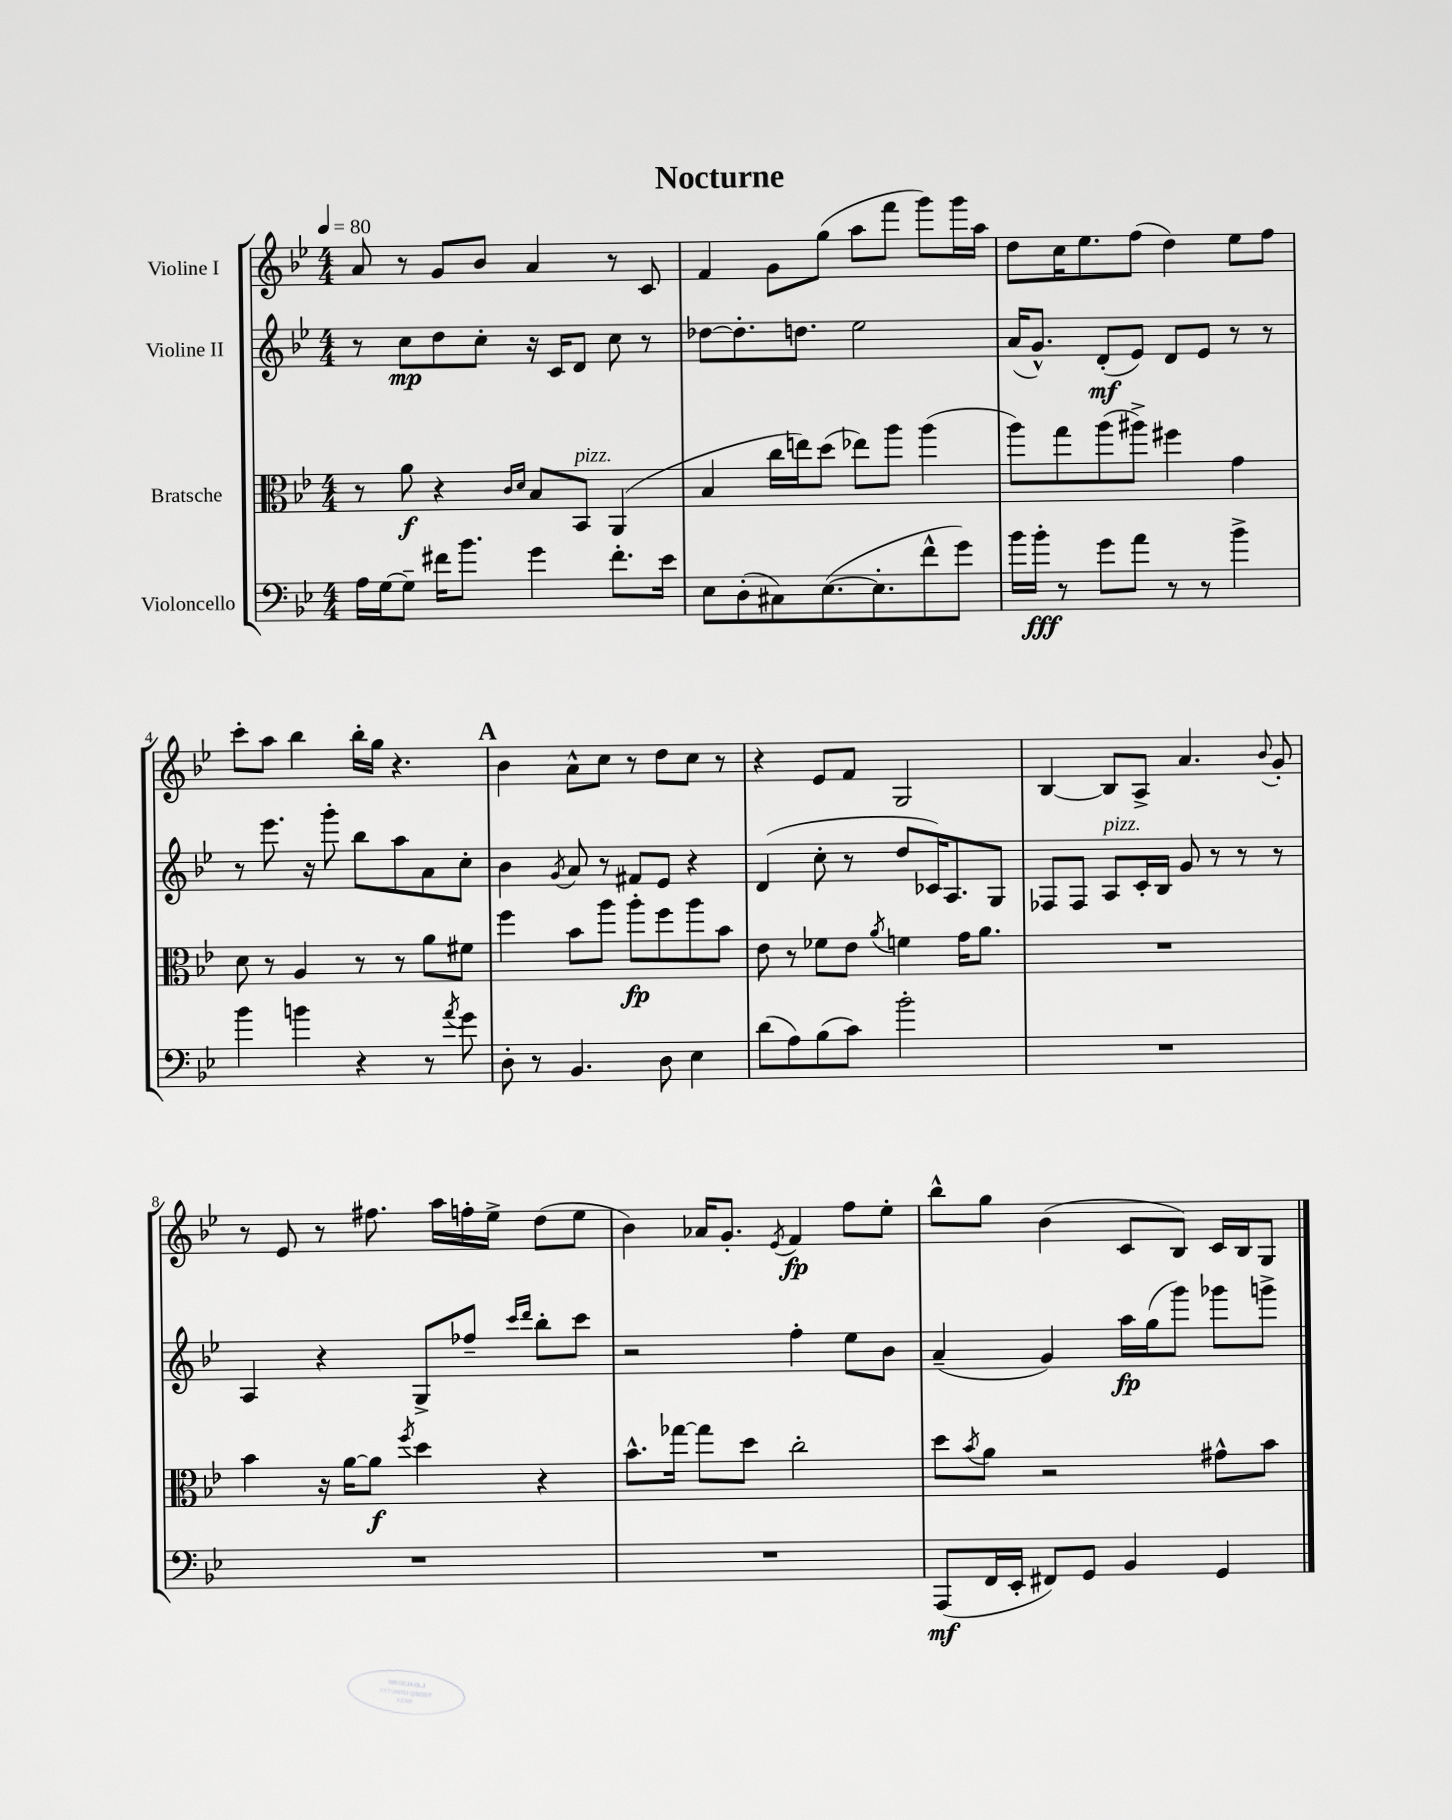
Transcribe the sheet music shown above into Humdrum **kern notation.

**kern	**dynam	**kern	**dynam	**kern	**dynam	**kern	**dynam
*part4	*part4	*part3	*part3	*part2	*part2	*part1	*part1
*staff4	*staff4	*staff3	*staff3	*staff2	*staff2	*staff1	*staff1
*I"Violoncello	*	*I"Bratsche	*	*I"Violine II	*	*I"Violine I	*
*clefF4	*	*clefC3	*	*clefG2	*	*clefG2	*
*k[b-e-]	*	*k[b-e-]	*	*k[b-e-]	*	*k[b-e-]	*
*M4/4	*	*M4/4	*	*M4/4	*	*M4/4	*
*MM80	*	*MM80	*	*MM80	*	*MM80	*
=1	=1	=1	=1	=1	=1	=1	=1
16A\LL	.	8r	.	8r	.	8a/	.
[16G\J	.	.	.	.	.	.	.
8G~\J]	.	8a\	f	8cc\L	mp	8r	.
16f#X\KL	.	4r	.	8dd\	.	8g/L	.
8.b-\J	.	.	.	.	.	.	.
.	.	.	.	8cc'\J	.	8b-/J	.
.	.	16qqc/LL	.	.	.	.	.
.	.	16qqd/JJ	.	.	.	.	.
4g\	.	8B-/L	.	16r	.	4a/	.
.	.	.	.	16c/KL	.	.	.
!	!	!LO:TX:a:i:t=pizz.	!	!	!	!	!
.	.	8BB-/J	.	8d/J	.	.	.
8.f#'\L	.	(4AA/	.	8cc\	.	8r	.
.	.	.	.	8r	.	8c/	.
16e-\Jk	.	.	.	.	.	.	.
=2	=2	=2	=2	=2	=2	=2	=2
8E-\L	.	4B-/	.	[8dd-X\L	.	4f/	.
(8D'\	.	.	.	8.dd-'\]	.	.	.
8C#X\)	.	16cc\LL	.	.	.	8g\L	.
.	.	16een\J)	.	8.ddn\J	.	.	.
([8.E-\	.	(8dd\J	.	.	.	(8gg\J	.
.	.	8ee-X\L)	.	2ee-\	.	8aa\L	.
8.E-'\]	.	.	.	.	.	.	.
.	.	8aa\J	.	.	.	8fff\J	.
8f^^\	.	(4aa\	.	.	.	8ggg\L)	.
8g\J)	.	.	.	.	.	16ggg\L	.
.	.	.	.	.	.	16aa\JJ	.
=3	=3	=3	=3	=3	=3	=3	=3
16b-\LL	.	8aa\L)	.	(16a/KL	.	8dd\L	.
16b-'\JJ	fff	.	.	8.g^^/J)	.	.	.
8r	.	8gg\	.	.	.	16cc\K	.
.	.	.	.	.	.	8.ee-\	.
8g\L	.	(8aa\	.	(8d'/L	mf	.	.
8a\J	.	8aa#X^\J)	.	8e-/J)	.	(8ff\J	.
8r	.	4ff#X\	.	8d/L	.	4dd\)	.
8r	.	.	.	8e-/J	.	.	.
4b-^\	.	4g\	.	8r	.	8ee-\L	.
.	.	.	.	8r	.	8ff\J	.
!!LO:LB:g=z
=4	=4	=4	=4	=4	=4	=4	=4
4b-\	.	8d\	.	8r	.	8ccc'\L	.
.	.	8r	.	8.eee-\	.	8aa\J	.
4bn\	.	4A/	.	.	.	4bb-\	.
.	.	.	.	16r	.	.	.
.	.	.	.	8ggg'\	.	.	.
4r	.	8r	.	8bb-\L	.	16bb-'\LL	.
.	.	.	.	.	.	16gg\JJ	.
.	.	8r	.	8aa\	.	4.r	.
8r	.	8a\L	.	8a\	.	.	.
8qa/	.	.	.	.	.	.	.
8g\	.	8f#X\J	.	8cc'\J	.	.	.
!!LO:REH:place=s1:t=A
=5	=5	=5	=5	=5	=5	=5	=5
8D'\	.	4ff\	.	4b-\	.	4b-\	.
8r	.	.	.	.	.	.	.
.	.	.	.	8qg/	.	.	.
4.BB-/	.	8b-\L	.	8a/	.	8a^^\L	.
.	.	8aa\J	.	8r	.	8cc\J	.
.	.	8aa'\L	fp	8f#X/L	.	8r	.
8D\	.	8ff\	.	8e-/J	.	8dd\L	.
4E-\	.	8aa\	.	4r	.	8cc\J	.
.	.	8b-\J	.	.	.	8r	.
=6	=6	=6	=6	=6	=6	=6	=6
(8d\L	.	8e-\	.	(4d/	.	4r	.
8A\)	.	8r	.	.	.	.	.
(8B-\	.	8f-X\L	.	8cc'\	.	8e-/L	.
8c\J)	.	8e-\J	.	8r	.	8f/J	.
.	.	8qa/	.	.	.	.	.
2b-'\	.	4fn\	.	8dd/L	.	2G/	.
.	.	.	.	16c-X/K)	.	.	.
.	.	.	.	8.A/	.	.	.
.	.	16g\KL	.	.	.	.	.
.	.	8.a\J	.	.	.	.	.
.	.	.	.	8G/J	.	.	.
=7	=7	=7	=7	=7	=7	=7	=7
1r	.	1r	.	8F-X/L	.	[4B-/	.
.	.	.	.	8F-/J	.	.	.
!	!	!	!	!LO:TX:a:i:t=pizz.	!	!	!
.	.	.	.	8A/L	.	8B-/L]	.
.	.	.	.	16c'/L	.	8A^/J	.
.	.	.	.	16B-/JJ	.	.	.
.	.	.	.	8g/	.	4.a/	.
.	.	.	.	8r	.	.	.
.	.	.	.	8r	.	.	.
.	.	.	.	.	.	8qqb-/	.
.	.	.	.	8r	.	8g'/	.
!!LO:LB:g=z
=8	=8	=8	=8	=8	=8	=8	=8
1r	.	4b-\	.	4A/	.	8r	.
.	.	.	.	.	.	8e-/	.
.	.	16r	.	4r	.	8r	.
.	.	[16a\KL	.	.	.	.	.
.	.	8a\J]	f	.	.	8.ff#X\	.
.	.	8qff/	.	.	.	.	.
.	.	4dd\	.	8G^/L	.	.	.
.	.	.	.	.	.	16aa\LL	.
.	.	.	.	8ff-X~/J	.	16ffn'\	.
.	.	.	.	.	.	16ee-^\JJ	.
.	.	.	.	16qqccc/LL	.	.	.
.	.	.	.	16qqddd/JJ	.	.	.
.	.	4r	.	8bb-'\L	.	(8dd\L	.
.	.	.	.	8ccc\J	.	8ee-\J	.
=9	=9	=9	=9	=9	=9	=9	=9
1r	.	8.b-^^\L	.	2r	.	4b-\)	.
.	.	[16gg-X\Jk	.	.	.	.	.
.	.	8gg-\L]	.	.	.	16a-X/KL	.
.	.	.	.	.	.	8.g'/J	.
.	.	8dd\J	.	.	.	.	.
.	.	.	.	.	.	8qe-/	.
.	.	2cc'\	.	4ff'\	.	4f/	fp
.	.	.	.	8ee-\L	.	8ff\L	.
.	.	.	.	8b-\J	.	8ee-'\J	.
=10	=10	=10	=10	=10	=10	=10	=10
(8AAA/L	mf	8dd\L	.	(4a~/	.	8bb-^^\L	.
.	.	8qb-/	.	.	.	.	.
16FF/L	.	8a\J	.	.	.	8gg\J	.
16EE-'/JJ	.	.	.	.	.	.	.
8FF#X/L)	.	2r	.	4g/)	.	(4b-\	.
8GG/J	.	.	.	.	.	.	.
4BB-/	.	.	.	16aa\LL	fp	8c/L	.
.	.	.	.	(16gg\J	.	.	.
.	.	.	.	8ggg\J)	.	8B-/J)	.
4GG/	.	8g#X^^\L	.	8ggg-X\L	.	16c/LL	.
.	.	.	.	.	.	16B-/J	.
.	.	8b-\J	.	8gggn^\J	.	8G/J	.
==	==	==	==	==	==	==	==
*-	*-	*-	*-	*-	*-	*-	*-
